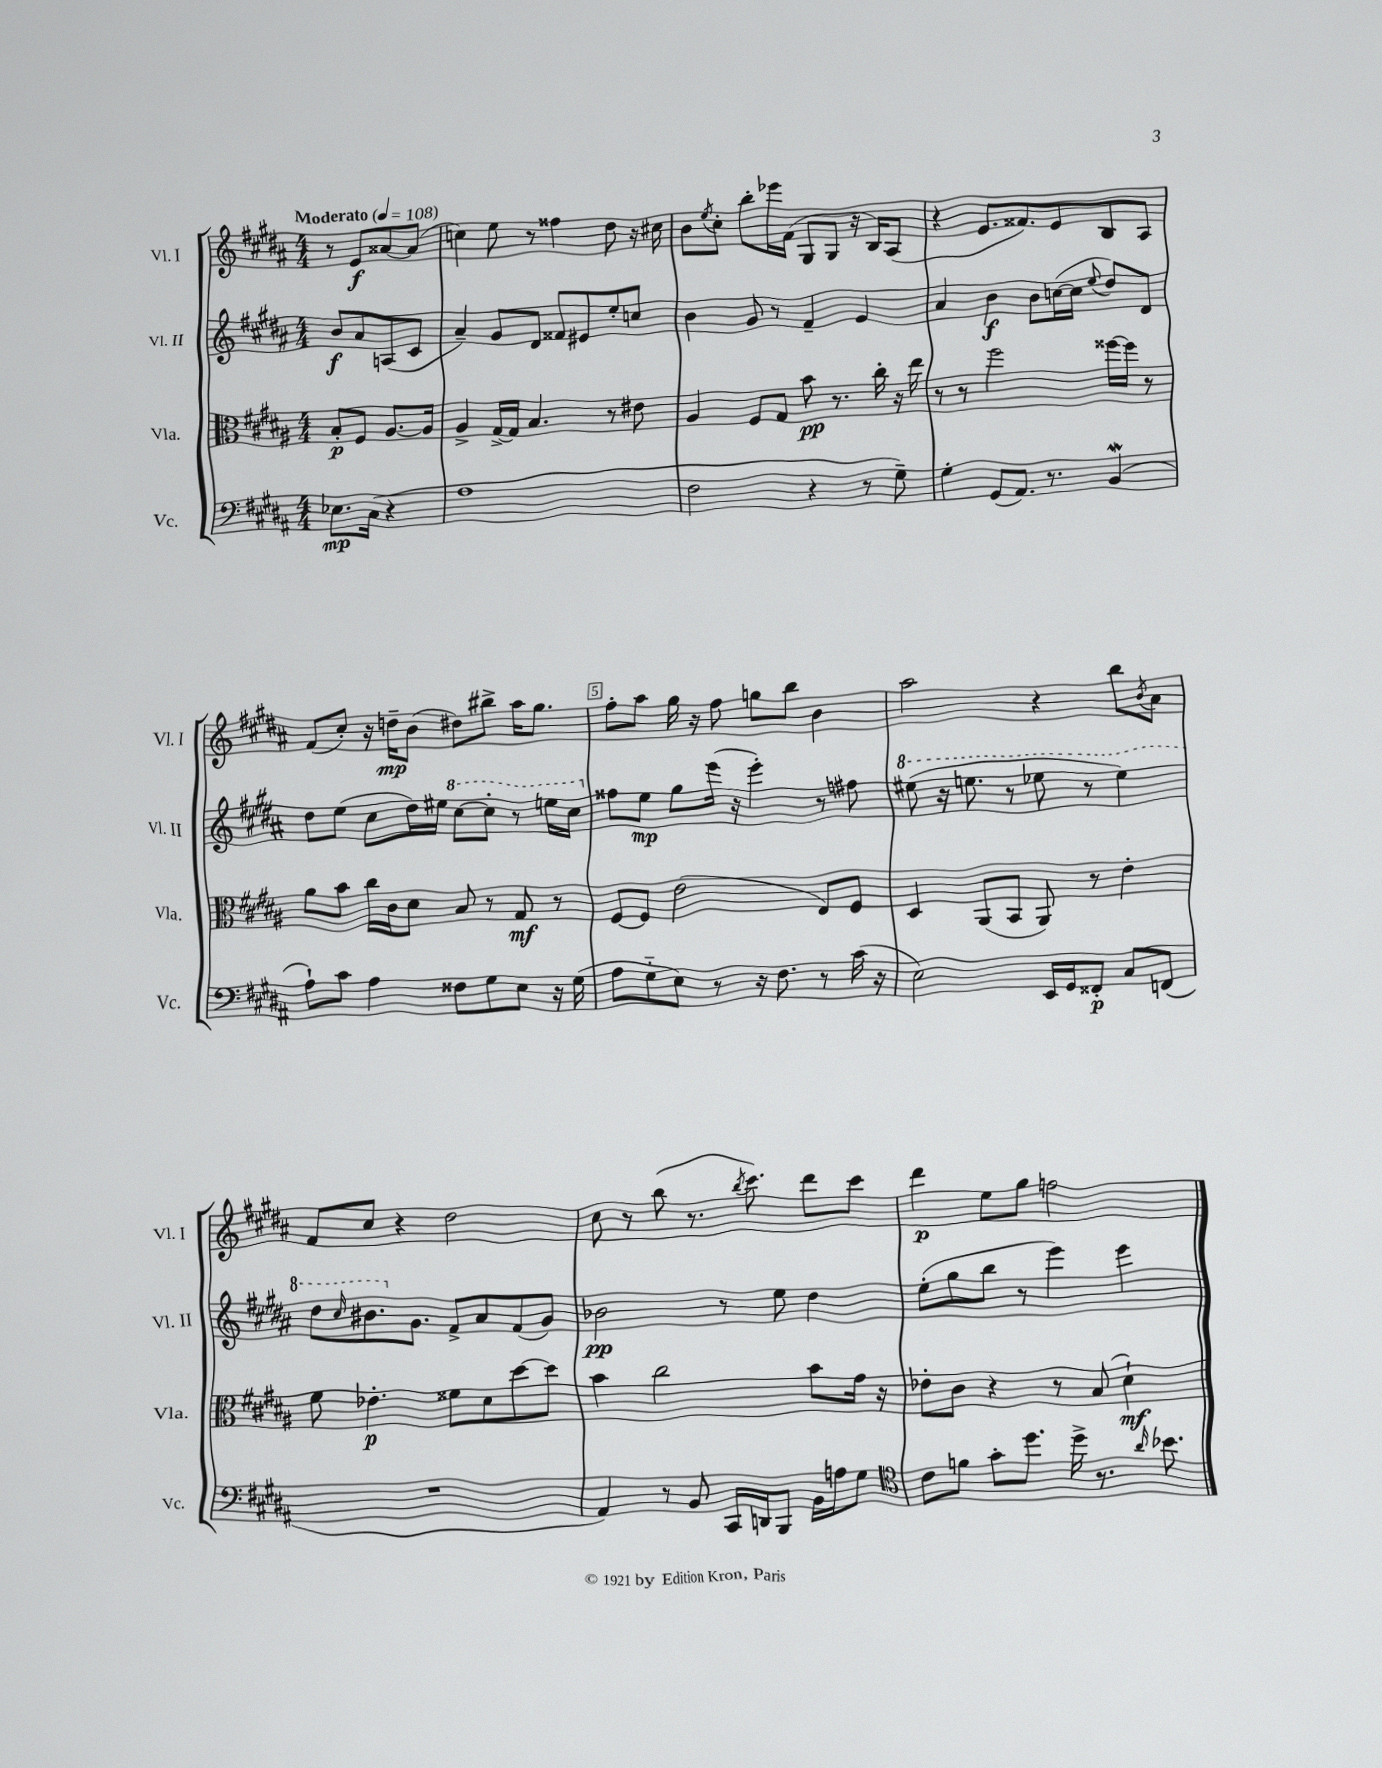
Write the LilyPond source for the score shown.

<<
\new StaffGroup <<
\new Staff = "s0" \with { instrumentName = "Vl. I" shortInstrumentName = "Vl. I" } {
    \clef treble \key b \major \numericTimeSignature \time 4/4 \partial 2 \tempo "Moderato" 4 = 108
    r8 e'8\f aisis'8~ aisis'8( |
    c''4) e''8 r8 fisis''4 dis''8 r16 cis''16 |
    b'8 \acciaccatura { e''8 } cis''8-. b''8-. ees'''16 fis'16( gis8 gis8 r16 b16) ais8( |
    r4 e'8. fisis'8.) e'8 b8 ais8 |
    fis'8( cis''8-.) r16 d''16--\mp b'8( dis''8) bis''8-> ais''16 gis''8. |
    fis''8-. ais''8 gis''16 r16 fis''8 g''8 b''8 b'4 |
    ais''2 r4 b''8 \acciaccatura { b'8 } ais'8 |
    fis'8 cis''8 r4 dis''2 |
    cis''8 r8 b''8( r8. \acciaccatura { b''8 } cis'''8.) dis'''8 cis'''8 |
    dis'''4\p e''8 gis''8 f''2 \bar "|." |
}
\new Staff = "s1" \with { instrumentName = "Vl. II" shortInstrumentName = "Vl. II" } {
    \clef treble \key b \major \numericTimeSignature \time 4/4 \partial 2
    b'8\f ais'8 a8( cis'8 |
    ais'4--) gis'8 dis'8 fisis'8 eis'8 e''8-. c''8 |
    b'4 gis'8 r8 fis'4-- e'4 |
    ais'4 b'4\f b'8 c''16~( c''16 \appoggiatura { e''8 } dis''8) dis'8 |
    dis''8 e''8( cis''8 dis''16) eis''16 \ottava #1 cis'''8~ cis'''8-. r8 e'''!16 cis'''16 \ottava #0 |
    fisis''8 e''8\mp gis''8 e'''16( r16 e'''4-.) r8 fis''8 |
    \ottava #1 eis'''8( r16 e'''8. r8 ees'''8 r8 ees'''4) |
    dis'''8 \grace { cis'''16 } bis''8. \ottava #0 gis'8. fis'8-> ais'8 fis'8( gis'8) |
    bes'2\pp r8 e''8 dis''4 |
    e''8-.( gis''8 b''8 r8 e'''4) e'''4 \bar "|." |
}
\new Staff = "s2" \with { instrumentName = "Vla." shortInstrumentName = "Vla." } {
    \clef alto \key b \major \numericTimeSignature \time 4/4 \partial 2
    b8-.\p fis8 ais8.~ ais16 |
    ais4-> gis16~-> gis16 b4. r8 eis'8 |
    ais4 fis8 gis8 b'8\pp r8. cis''16-. r16 e''16 |
    r8 r8 fis''2 fisis''16~ fisis''16 r8 |
    ais'8 b'8 cis''16 cis'16 dis'8 b8 r8 gis8\mf r8 |
    fis8~ fis8 e'2( e8) fis8 |
    dis4 ais,8( b,8 ais,8) r8 e'4-. |
    fis'8 ees'4.-.\p fisis'8 dis'8 dis''8~ dis''8 |
    b'4 cis''2 b'8 gis'16 r16 |
    ees'8-. cis'8 r4 r8 b8( dis'4-!\mf) \bar "|." |
}
\new Staff = "s3" \with { instrumentName = "Vc." shortInstrumentName = "Vc." } {
    \clef bass \key b \major \numericTimeSignature \time 4/4 \partial 2
    ees8.\mp cis16( r4 |
    ais1 |
    fis2 r4 r8 gis8--) |
    gis4-. gis,8( ais,8.) r8. b,4\mordent( |
    ais8-!) cis'8 ais4 fisis8 gis8 e8 r16 gis16( |
    ais8 gis8-_ e8) r8 r16 fis8. r8 cis'16( r16 |
    e2) e,16 gis,16 fisis,8-.\p cis8 f,8( |
    R1 |
    ais,4) r8 b,8 cis,16 d,16 b,,8 b,16 a16 gis8 |
    \clef tenor cis'8 f'8 gis'8-. dis''8. dis''16-> r8. \grace { ais'16 } bes'8. \bar "|." |
}
>>
>>
\layout { \context { \Score \override BarNumber.break-visibility = ##(#f #t #t) barNumberVisibility = #(every-nth-bar-number-visible 5) \override BarNumber.stencil = #(make-stencil-boxer 0.1 0.3 ly:text-interface::print) } }
